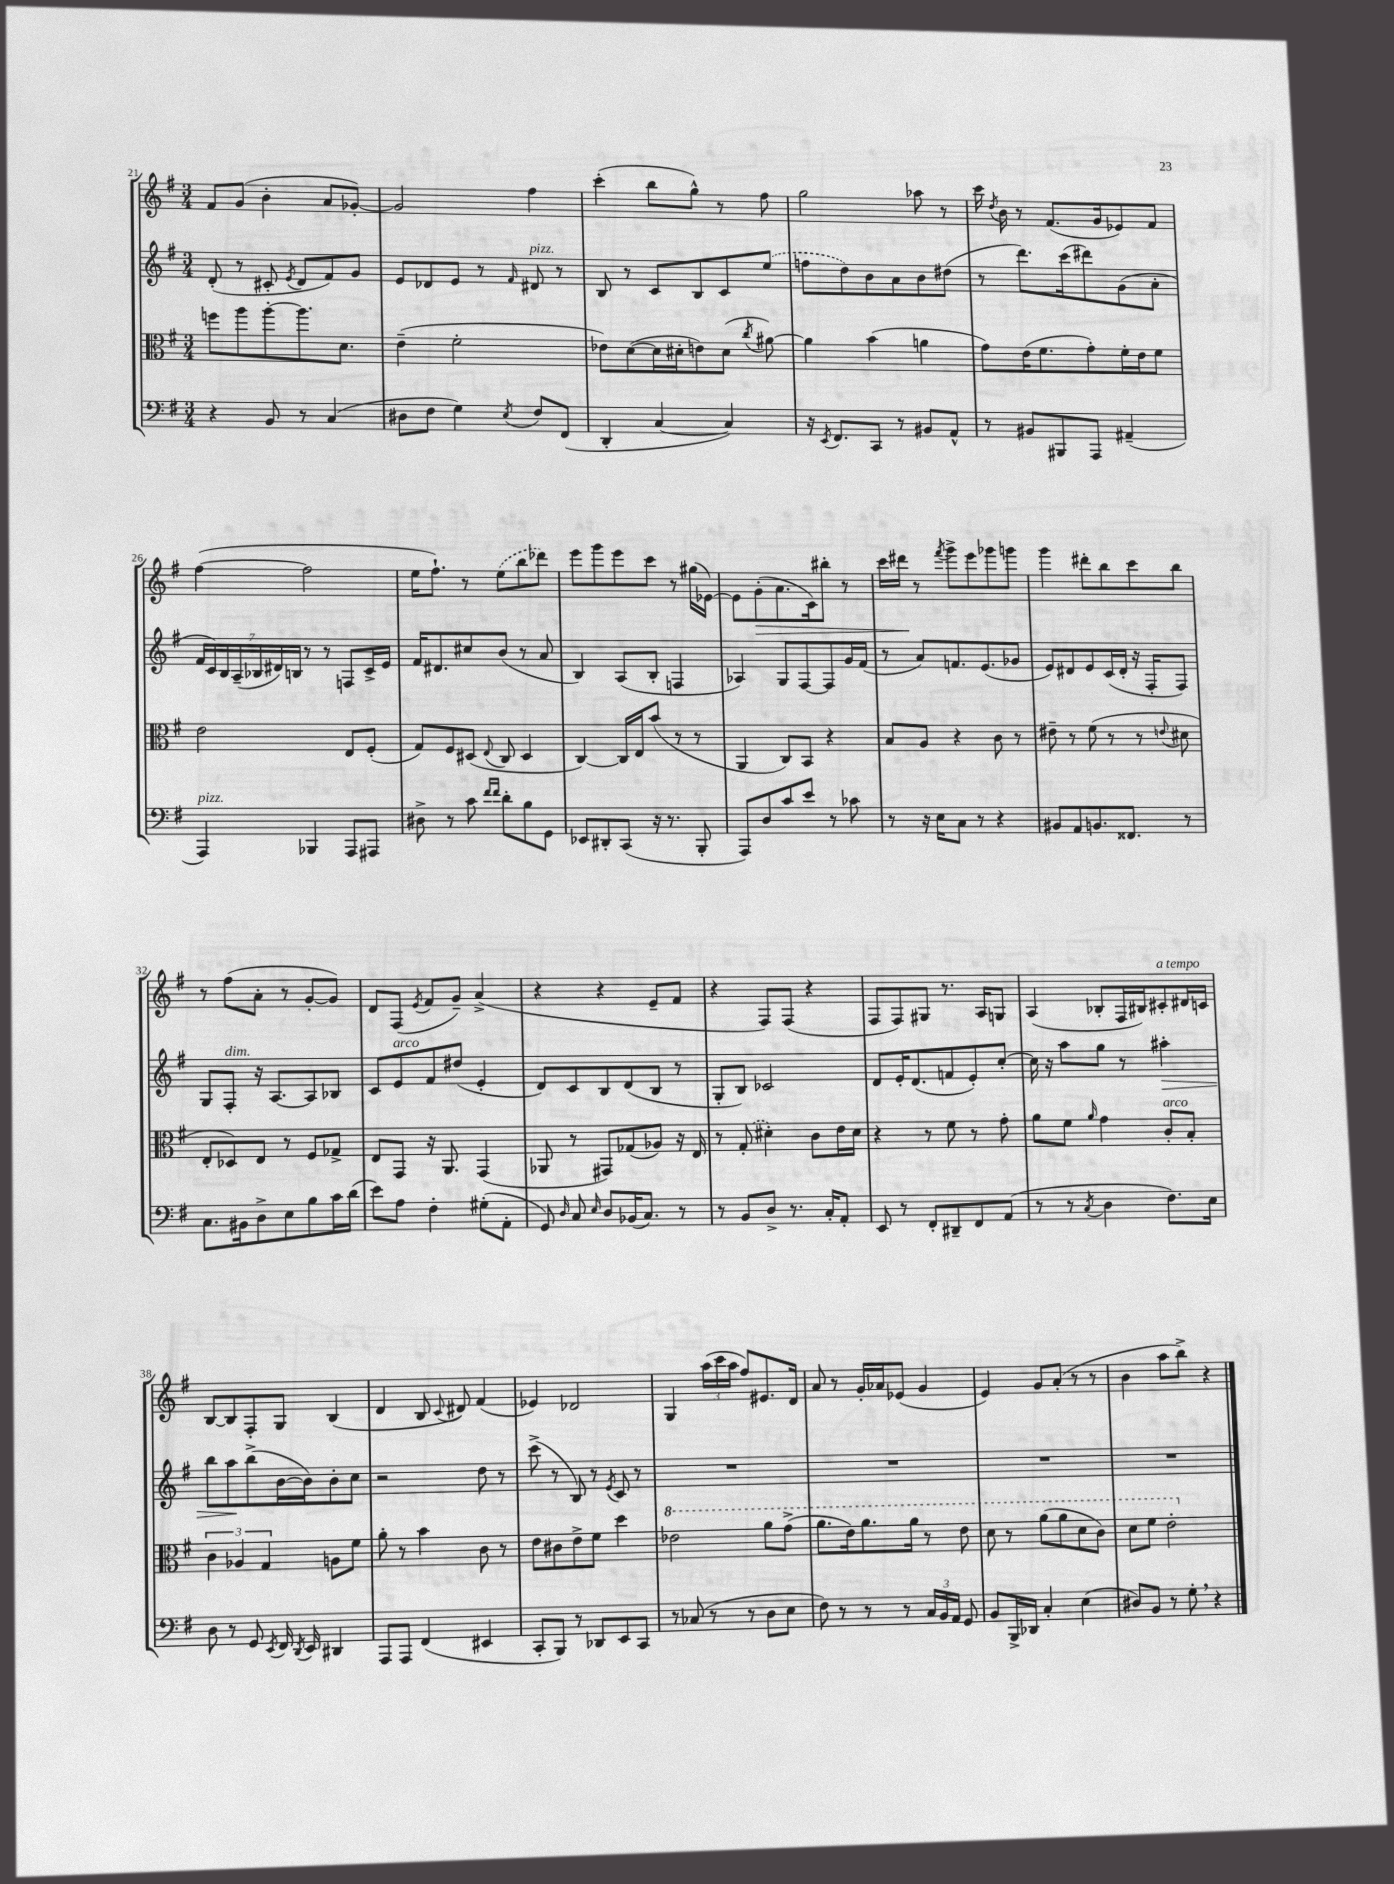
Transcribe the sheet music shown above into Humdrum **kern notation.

**kern	**kern	**kern	**dynam	**kern	**dynam
*part4	*part3	*part2	*part2	*part1	*part1
*staff4	*staff3	*staff2	*staff2	*staff1	*staff1
*clefF4	*clefC3	*clefG2	*	*clefG2	*
*k[f#]	*k[f#]	*k[f#]	*	*k[f#]	*
*M3/4	*M3/4	*M3/4	*	*M3/4	*
=21	=21	=21	=21	=21	=21
4r	8ffn\L	(8d'/	.	8f#/L	.
.	8aa\	8r	.	(8g/J	.
8BB/	[8aa'\	8c#X'/	.	4b'\	.
.	.	8qe/	.	.	.
8r	8.aa\]	8d/L	.	.	.
(4C/	.	8f#/)	.	8a/L	.
.	8.d\J	.	.	.	.
.	.	8g/J	.	[8g-X'/J)	.
=22	=22	=22	=22	=22	=22
8D#X\L	(4e~\	8e/L	.	2g-/]	.
8F#\J	.	8d-X/	.	.	.
4G\)	2f#'\	8e/J	.	.	.
.	.	8r	.	.	.
8qE/	.	16qqf#/	.	.	.
!	!	!LO:TX:a:i:t=pizz.	!	!	!
8F#/L	.	8d#X/	.	4ff#\	.
(8FF#/J	.	8r	.	.	.
=23	=23	=23	=23	=23	=23
4DD'/	8e-X\L)	8B/	.	(4ccc'\	.
.	([8d\	8r	.	.	.
[4C/	16d\L]	8c/L	.	8bb\L	.
.	16d#X'\J	.	.	.	.
.	8en\)	8B/	.	8gg^^\J)	.
4C/])	(8d#\J	8c/	.	8r	.
.	8qcc/	.	.	.	.
.	[8a#X\)	(8ee/J	.	8ff#\	.
=24	=24	=24	=24	=24	=24
16r	4a#\]	8ffn\L	.	2gg\	.
8qEE/	.	.	.	.	.
8.FF#/L	.	.	.	.	.
.	.	8dd\)	.	.	.
8CC/J	(4b\	8b\	.	.	.
8r	.	8a\	.	.	.
8BB#X/L	4an\	8b\	.	8aa-X\	.
8AA^^/J	.	(8dd#X\J	.	8r	.
=25	=25	=25	=25	=25	=25
8r	8g\L)	8r	.	16ccc\	.
.	.	.	.	8qdd/	.
.	.	.	.	16b\	.
8BB#X/L	(16e\K	8.ddd\L)	.	8r	.
.	8.f#\	.	.	.	.
8BBB#X/	.	.	.	(8.f#/L	.
.	.	(16ccc\k	.	.	.
8AAA/J	8g'\)	8ddd#X\)	.	.	.
.	.	.	.	16g/k	.
(4AA#X~/	16f#'\L	(8g\	.	8e-X/)	.
.	16e\J	.	.	.	.
.	8f#\J	8a'\J	.	8f#/J	.
!!LO:LB:g=z
=26	=26	=26	=26	=26	=26
!LO:TX:a:i:t=pizz.	!	!	!	!	!
4AAA/)	2e\	28f#/LL	.	([4ff#\	.
.	.	28c/)	.	.	.
.	.	28B/	.	.	.
.	.	(28A~/	.	.	.
.	.	28B-X/	.	.	.
.	.	28d#X/)	.	.	.
.	.	28Bn/JJ	.	.	.
4BBB-X/	.	8r	.	2ff#\]	.
.	.	8r	.	.	.
8AAA/L	8E/L	8Fn/L	.	.	.
8AAA#X/J	(8F#'/J	16c^/L	.	.	.
.	.	16e/JJ	.	.	.
=27	=27	=27	=27	=27	=27
8D#X^\	8G/L)	16f#/KL	.	16ee\KL	.
.	.	8.d#X/	.	8.ff#`\J)	.
8r	8F#/	.	.	.	.
8c\	(8D#X/J	8cc#X/	.	8r	.
16qqf#/LL	.	.	.	.	.
16qqf#/JJ	8qqE/	.	.	.	.
8d'\L	8C/	(8b/J	.	(8ee\L	.
8B\	4D#/	8r	.	8bb\	.
8GG\J	.	8a/	.	8ddd-X\J)	.
=28	=28	=28	=28	=28	=28
8EE-X/L	[4C/)	4B/)	.	8eee\L	.
8DD#X'/	.	.	.	8ggg\	.
(8CC/J	16C/LL]	(8A/L	.	8eee\	.
.	16E/J	.	.	.	.
16r	(8b/J	8B'/J	.	8ccc\J	.
8.r	.	.	.	.	.
.	8r	4Fn/	.	8r	.
8BBB'/	8r	.	.	(16gg#X\LL	.
.	.	.	.	[16e-X\JJ)	.
=29	=29	=29	=29	=29	=29
8AAA/L)	4AA/	4A-X/)	.	8e-\L]	.
!	!	!	!	!	!LO:HP:b
8D/	.	.	.	(8g'\	>
8c/	8C/L)	8G/L	.	8.a\	.
8e/J	8BB/J	[8F#/	.	.	.
.	.	.	.	16c\k)	.
8r	4r	8F#/]	.	8bb#X'\J	.
8c-X\	.	16g/L	.	8r	.
.	.	(16f#/JJ	.	.	.
=30	=30	=30	=30	=30	=30
8r	8B/L	8r	.	16ccc\LL	.
.	.	.	.	16ddd#X\JJ	.
16r	8A/J	8a/L)	.	8r	]
16E\KL	.	.	.	.	.
.	.	.	.	8qfff#/	.
8C\J	4r	8.fn/	.	8ggg^\L	.
8r	.	.	.	8eee\	.
.	.	(8.e/	.	.	.
4r	8c\	.	.	8ggg-X\	.
.	8r	8g-X/J	.	8gggn\J	.
=31	=31	=31	=31	=31	=31
8BB#X/L	8e#X~\	8e/L)	.	4ggg\	.
8AA/	8r	8d#X/	.	.	.
8.BBn/	(8f#\	8e/	.	8ddd#X'\L	.
.	8r	(16c/L	.	8bb\	.
8.FF##X/J	.	16d#'/JJ	.	.	.
.	8r	16r	.	8ccc\	.
.	.	16F#'/KL	.	.	.
.	8qqen/	.	.	.	.
8r	8d#X\	8F#/J)	.	8bb\J	.
!!LO:LB:g=z
=32	=32	=32	=32	=32	=32
8.C\L	8E'/L	8G/L	.	8r	.
!	!	!LO:TX:a:i:t=dim.	!	!	!
.	8D-X/)	8F#'/J	.	(8ff#\L	.
16BB#X\k	.	.	.	.	.
8D^\	8E/J	16r	.	8a'\J	.
.	.	[8.A/L	.	.	.
8E\	8r	.	.	8r	.
8B\	8F#/L	8A/]	.	[8g'/L	.
16c\L	8G-X^/J	8B-X/J	.	8g/J])	.
(16d\JJ	.	.	.	.	.
=33	=33	=33	=33	=33	=33
8e\L)	8E/L	8c/L	.	8d/L	.
!	!	!LO:TX:a:i:t=arco	!	!	!
8A\J	8GG/J	8e/	.	(8F#/J	.
.	.	.	.	8qe/	.
4F#'\	16r	8f#/	.	8f#/L	.
.	8.AA/	.	.	.	.
.	.	(8dd#X/J	.	8g~/J)	.
(8G#X'\L	(4GG/	4e'/	.	(4a^/	.
8AA'\J	.	.	.	.	.
=34	=34	=34	=34	=34	=34
8GG/)	8AA-X/	8d/L)	.	4r	.
16qqD/	.	.	.	.	.
8C/	8r	8c/	.	.	.
16qqE/	.	.	.	.	.
8D/L	8GG#X/L)	8B/	.	4r	.
(16BB-X/K	(8G-X/	(8d/	.	.	.
8.C/J)	.	.	.	.	.
.	8A-X/J)	8B/J	.	8e~/L	.
8r	16r	8r	.	8f#/J	.
.	16E/	.	.	.	.
=35	=35	=35	=35	=35	=35
8r	8r	8G'/L	.	4r	.
8BB/L	(8G'/	8B/J)	.	.	.
8D^/J	4d#X'\)	2c-X/	.	8F#/L)	.
8.r	.	.	.	(8F#/J	.
.	8c\L	.	.	4r	.
16C'/KL	.	.	.	.	.
8AA'/J	16e\L	.	.	.	.
.	16d#\JJ	.	.	.	.
=36	=36	=36	=36	=36	=36
8EE/	4r	8d/L	.	8F#/L	.
8r	.	16e'/K	.	8F#/)	.
.	.	(8.d/	.	.	.
8FF#'/L	8r	.	.	8G#X/J	.
8DD#X~/	8f#\	8fn/	.	8.r	.
8FF#/	8r	8e'/)	.	.	.
.	.	.	.	16A/KL	.
(8AA/J	8g'\	[8cc'/J	.	8Gn/J	.
=37	=37	=37	=37	=37	=37
8r	8a\L	16cc\]	.	(4A/	.
.	.	16r	.	.	.
8r	8f#\J	8aa\L	.	.	.
8qC/	16qqa/	.	.	.	.
4D\	4g\	8gg\J	.	8B-X'/L	.
.	.	8r	.	16F#/L	.
.	.	.	.	16B#X/J)	.
!	!	!	!	!LO:TX:a:i:t=a tempo	!
!	!LO:TX:a:i:t=arco	!	!	!	!
!	!	!	!LO:HP:b	!	!
8.F#\L)	8c'/L	4aa#X'\	>	8c#X'/	.
.	8B'/J	.	.	16d#X/L	.
16E\Jk	.	.	.	16cn/JJ	.
!!LO:LB:g=z
=38	=38	=38	=38	=38	=38
8D\	6c\	8bb\L	.	[8B/L	.
8r	.	8aa\	.	8B/]	.
.	6A-X/	.	.	.	.
8GG/	.	(8bb^\	]	8F#'/	.
.	6G/	.	.	.	.
8qEE/	.	.	.	.	.
16FF#/	.	[16b\L	.	8G/J	.
8qDD/	.	.	.	.	.
16EE/	.	16b\J])	.	.	.
4DD#X/	8An\L	8b'\	.	(4B/	.
.	8f#\J	8cc\J	.	.	.
=39	=39	=39	=39	=39	=39
8AAA/L	8a'\	2r	.	4d/	.
8AAA/J	8r	.	.	.	.
(4FF#/	4b\	.	.	8B/	.
.	.	.	.	8qqc/	.
.	.	.	.	8d#X/)	.
4EE#X/	8c\	8dd\	.	(4f#/	.
.	8r	8r	.	.	.
=40	=40	=40	=40	=40	=40
8CC'/L	8e\L	(8ccc^\	.	4e-X/)	.
8BBB/J)	8c#X\	8r	.	.	.
8r	8e^\	8B/)	.	2d-X/	.
8DD-X/L	8f#\J	8r	.	.	.
.	.	8qe/	.	.	.
8EE/	4dd\	8c/	.	.	.
8CC/J	.	8r	.	.	.
=41	=41	=41	=41	=41	=41
*	*8va	*	*	*	*
8r	2ee-X\	2.r	.	4G/	.
(8C-X/	.	.	.	.	.
8r	.	.	.	(24aa\LL	.
.	.	.	.	24ccc\	.
.	.	.	.	24aa\JJ	.
8r	.	.	.	8ff#/L)	.
8D\L	8aa\L	.	.	8.e#X/	.
8E\J	(8gg^\J	.	.	.	.
.	.	.	.	16d/Jk	.
=42	=42	=42	=42	=42	=42
8F#\)	8.aa\L	2.r	.	8a/	.
8r	.	.	.	8r	.
.	16ee\k)	.	.	.	.
8r	8.aa\	.	.	16g'/LL	.
.	.	.	.	16a-X/J	.
8r	.	.	.	(8e-X/J	.
.	16aa\Jk	.	.	.	.
24C/LL	8r	.	.	4g/	.
24BB/	.	.	.	.	.
24AA/JJ	.	.	.	.	.
8GG/	8ee\	.	.	.	.
=43	=43	=43	=43	=43	=43
8BB/L	8dd\	2.r	.	4e/)	.
16BBB^/L	8r	.	.	.	.
16DD-X/JJ	.	.	.	.	.
4C'/	(8aa\L	.	.	8g/L	.
.	8aa\	.	.	(8a'/J	.
(4E\	8dd\	.	.	8r	.
.	8cc\J)	.	.	8r	.
=44	=44	=44	=44	=44	=44
8D#X/L)	8dd\L	2.r	.	4b\	.
8BB/J	8ff#\J	.	.	.	.
8r	2ee'\	.	.	8aa\L	.
8G',\	.	.	.	8bb^\J)	.
4r	.	.	.	4r	.
*	*X8va	*	*	*	*
==	==	==	==	==	==
*-	*-	*-	*-	*-	*-
